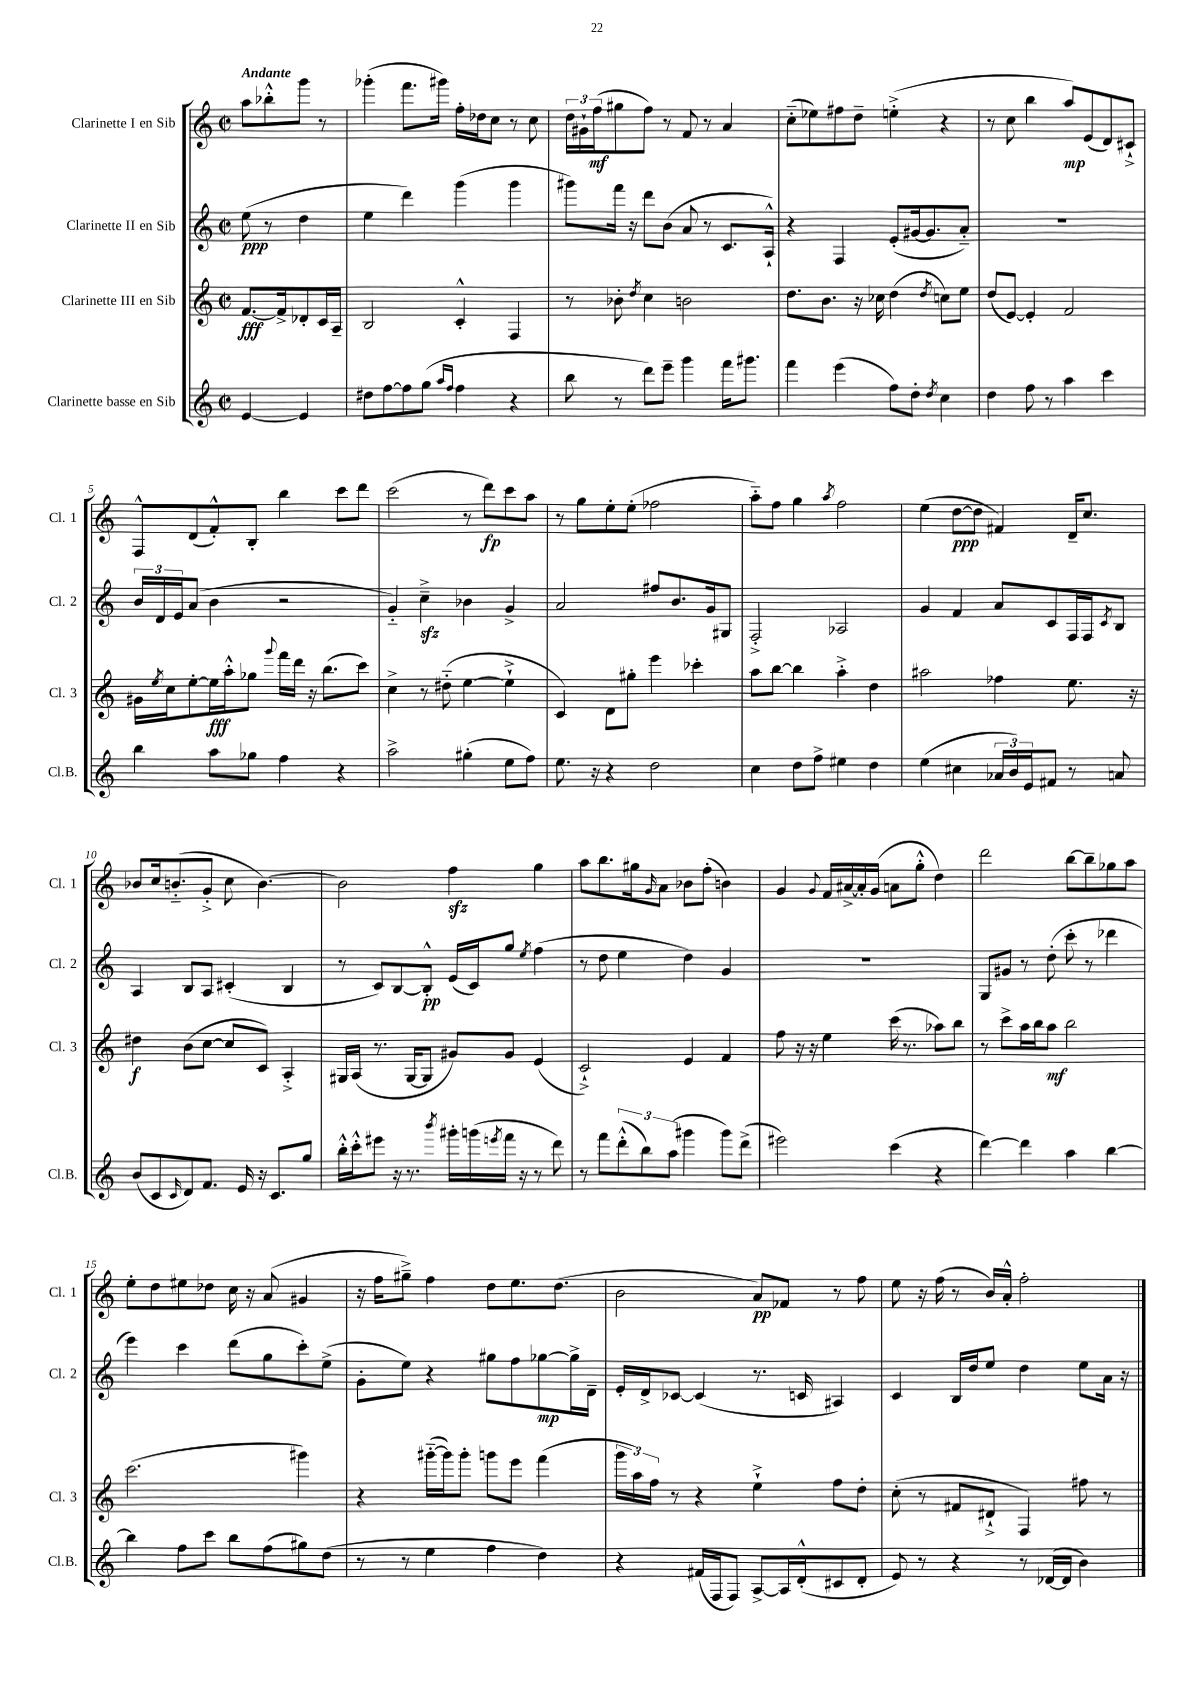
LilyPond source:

<<
\new StaffGroup <<
\new Staff = "s0" \with { instrumentName = "Clarinette I en Sib" shortInstrumentName = "Cl. 1" } {
    \clef treble \key c \major \defaultTimeSignature \time 2/2 \partial 2 \tempo "Andante"
    a''8 bes''8-.-^ g'''8 r8 |
    ges'''4-.( f'''8. gis'''16) f''16-. des''16 c''8 r8 c''8 |
    \tuplet 3/2 { d''16 gis'16-! f''16\mf( } gis''8 f''8) r8 f'8 r8 a'4 |
    c''8-_( ees''8) fis''8 d''8-- e''4-.->( r4 |
    r8 c''8 b''4 a''8\mp) e'8( d'8) cis'8-!-> |
    f8-^ d'8( f'8-.-^) b8-. b''4 c'''8 d'''8 |
    c'''2( r8 d'''8\fp) c'''8 a''8 |
    r8 g''8 e''8-. e''8-.( fes''2 |
    a''8-_) f''8 g''4 \acciaccatura { a''8 } f''2 |
    e''4( d''8~\ppp d''8 fis'4) d'16-- c''8. |
    bes'8 c''16 b'8.-_( g'8-.-> c''8 b'4.~) |
    b'2 f''4\sfz g''4 |
    a''8 b''8. gis''16 \grace { g'16 } a'8 bes'8 f''8-.( b'4) |
    g'4 \appoggiatura { g'8 } f'16 ais'16~-> ais'16-. g'16( a'8 g''8-.-^ d''4) |
    d'''2 b''8~ b''8-- ges''8 a''8 |
    e''8-. d''8 eis''8 des''8 c''16 r16 a'8( gis'4 |
    r16 f''16 gis''8--->) f''4 d''8 e''8. d''8.( |
    b'2 a'8\pp) fes'8 r8 f''8 |
    e''8 r16 f''16( r8 b'16) a'16-.-^ f''2-. \bar "|." |
}
\new Staff = "s1" \with { instrumentName = "Clarinette II en Sib" shortInstrumentName = "Cl. 2" } {
    \clef treble \key c \major \defaultTimeSignature \time 2/2 \partial 2
    e''8\ppp( r8 d''4 |
    e''4 d'''4) g'''4( g'''4 |
    gis'''8) f'''16 r16 d'''8 b'8( a'8 r8 c'8. a16-!-^) |
    r4 f4 e'8-.( gis'16~ gis'8. a'8-_) |
    R1 |
    \tuplet 3/2 { b'16 d'16 e'16 } a'8( b'4 r2 |
    g'4-_) c''4--->\sfz bes'4 g'4-> |
    a'2 fis''8 b'8. g'16 gis8 |
    f2-.-> aes2 |
    g'4 f'4 a'8 c'8 f16 f16 \acciaccatura { c'8 } b8 |
    a4 b8 a8 cis'4-.( b4 |
    r8 c'8) b8~ b8-.-^\pp e'16( c'16) g''8 \acciaccatura { e''8 } f''4( |
    r8 d''8 e''4 d''4) g'4 |
    R1 |
    g8 gis'8 r8 d''8-.( c'''8-. r8 des'''4 |
    e'''4) c'''4 d'''8( g''8 c'''8-.) e''8->( |
    g'8-. e''8) r4 gis''8 f''8 ges''8~\mp ges''16-> d'16-- |
    e'16-. d'16-> ces'8~ ces'4( r8. c'16 ais4) |
    c'4 b16 d''16 e''8 d''4 e''8 a'16 r16 \bar "|." |
}
\new Staff = "s2" \with { instrumentName = "Clarinette III en Sib" shortInstrumentName = "Cl. 3" } {
    \clef treble \key c \major \defaultTimeSignature \time 2/2 \partial 2
    f'8.~\fff f'16-> des'8-. c'16 a16-- |
    b2 c'4-.-^ f4 |
    r8 bes'8-. \acciaccatura { d''8 } c''4 b'2 |
    d''8. b'8. r16 ces''16 d''4( \acciaccatura { d''8 } c''8) e''8 |
    d''8( e'8~) e'4-. f'2 |
    gis'16 \acciaccatura { e''8 } c''16 e''8~-. e''16\fff a''16-.-^ ges''8 \appoggiatura { g'''8 } f'''16 d'''16 r16 b''8.( c'''8) |
    c''4-> r8 dis''8-_( e''4~ e''4-!-> |
    c'4) d'8 gis''8-. e'''4 ces'''4-. |
    a''8 b''8~ b''4 a''4-.-> d''4 |
    ais''2 fes''4 e''8. r16 |
    dis''4\f b'8( c''8~ c''8 c'8) a4-.-> |
    gis16 a16( r8. gis16~ gis8 gis'8) gis'8 e'4( |
    c'2-!->) e'4 f'4 |
    f''8 r16 r16 e''4 c'''16( r8. aes''8) b''8 |
    r8 c'''8-> a''16 b''16 a''8\mf b''2 |
    c'''2.( gis'''4) |
    r4 gis'''16~-_( gis'''16) gis'''8-. g'''8 e'''8 f'''4( |
    \tuplet 3/2 { g'''16 a''16) f''16 } r8 r4 e''4-!-> f''8 d''8-. |
    c''8-.( r8 fis'8 dis'8-!-> f4) fis''8 r8 \bar "|." |
}
\new Staff = "s3" \with { instrumentName = "Clarinette basse en Sib" shortInstrumentName = "Cl.B." } {
    \clef treble \key c \major \defaultTimeSignature \time 2/2 \partial 2
    e'4~ e'4 |
    dis''8 f''8~ f''8 g''8( \grace { a''16 f''16 } f''4 r4 |
    b''8 r8 d'''8) e'''8-- g'''4 f'''16 gis'''8. |
    f'''4 e'''4( f''8) d''8-. \acciaccatura { d''8 } c''4 |
    d''4 f''8 r8 a''4 c'''4 |
    b''4 a''8 ges''8 f''4 r4 |
    a''2-> gis''4-.( e''8 f''8) |
    e''8. r16 r4 d''2 |
    c''4 d''8 f''8-> eis''4 d''4 |
    e''4( cis''4 \tuplet 3/2 { aes'16 b'16) e'16 } fis'8 r8 a'8 |
    b'8( c'8 \grace { c'16 } d'8) f'8. e'16 r16 c'8. g''8 |
    b''16-.-^ c'''16-.-^ eis'''8 r16 r8. \acciaccatura { b'''8 } gis'''16-. g'''16( \acciaccatura { e'''8 } f'''16 r16 r8 d'''8) |
    r8 f'''8 \tuplet 3/2 { d'''8-.-^( b''8) a''8( } gis'''4 gis'''8) d'''8->( |
    eis'''2) c'''4( r4 |
    d'''4~) d'''4 a''4 b''4~ |
    b''4 f''8 c'''8 b''8 f''8( gis''8) d''8( |
    r8 r8 e''4 f''4 d''4) |
    r4 fis'16( f16 f8) a8~-> a16 d'16-.-^( cis'8 d'8-. |
    e'8) r8 r4 r8 des'16~( des'16 b'4) \bar "|." |
}
>>
>>
